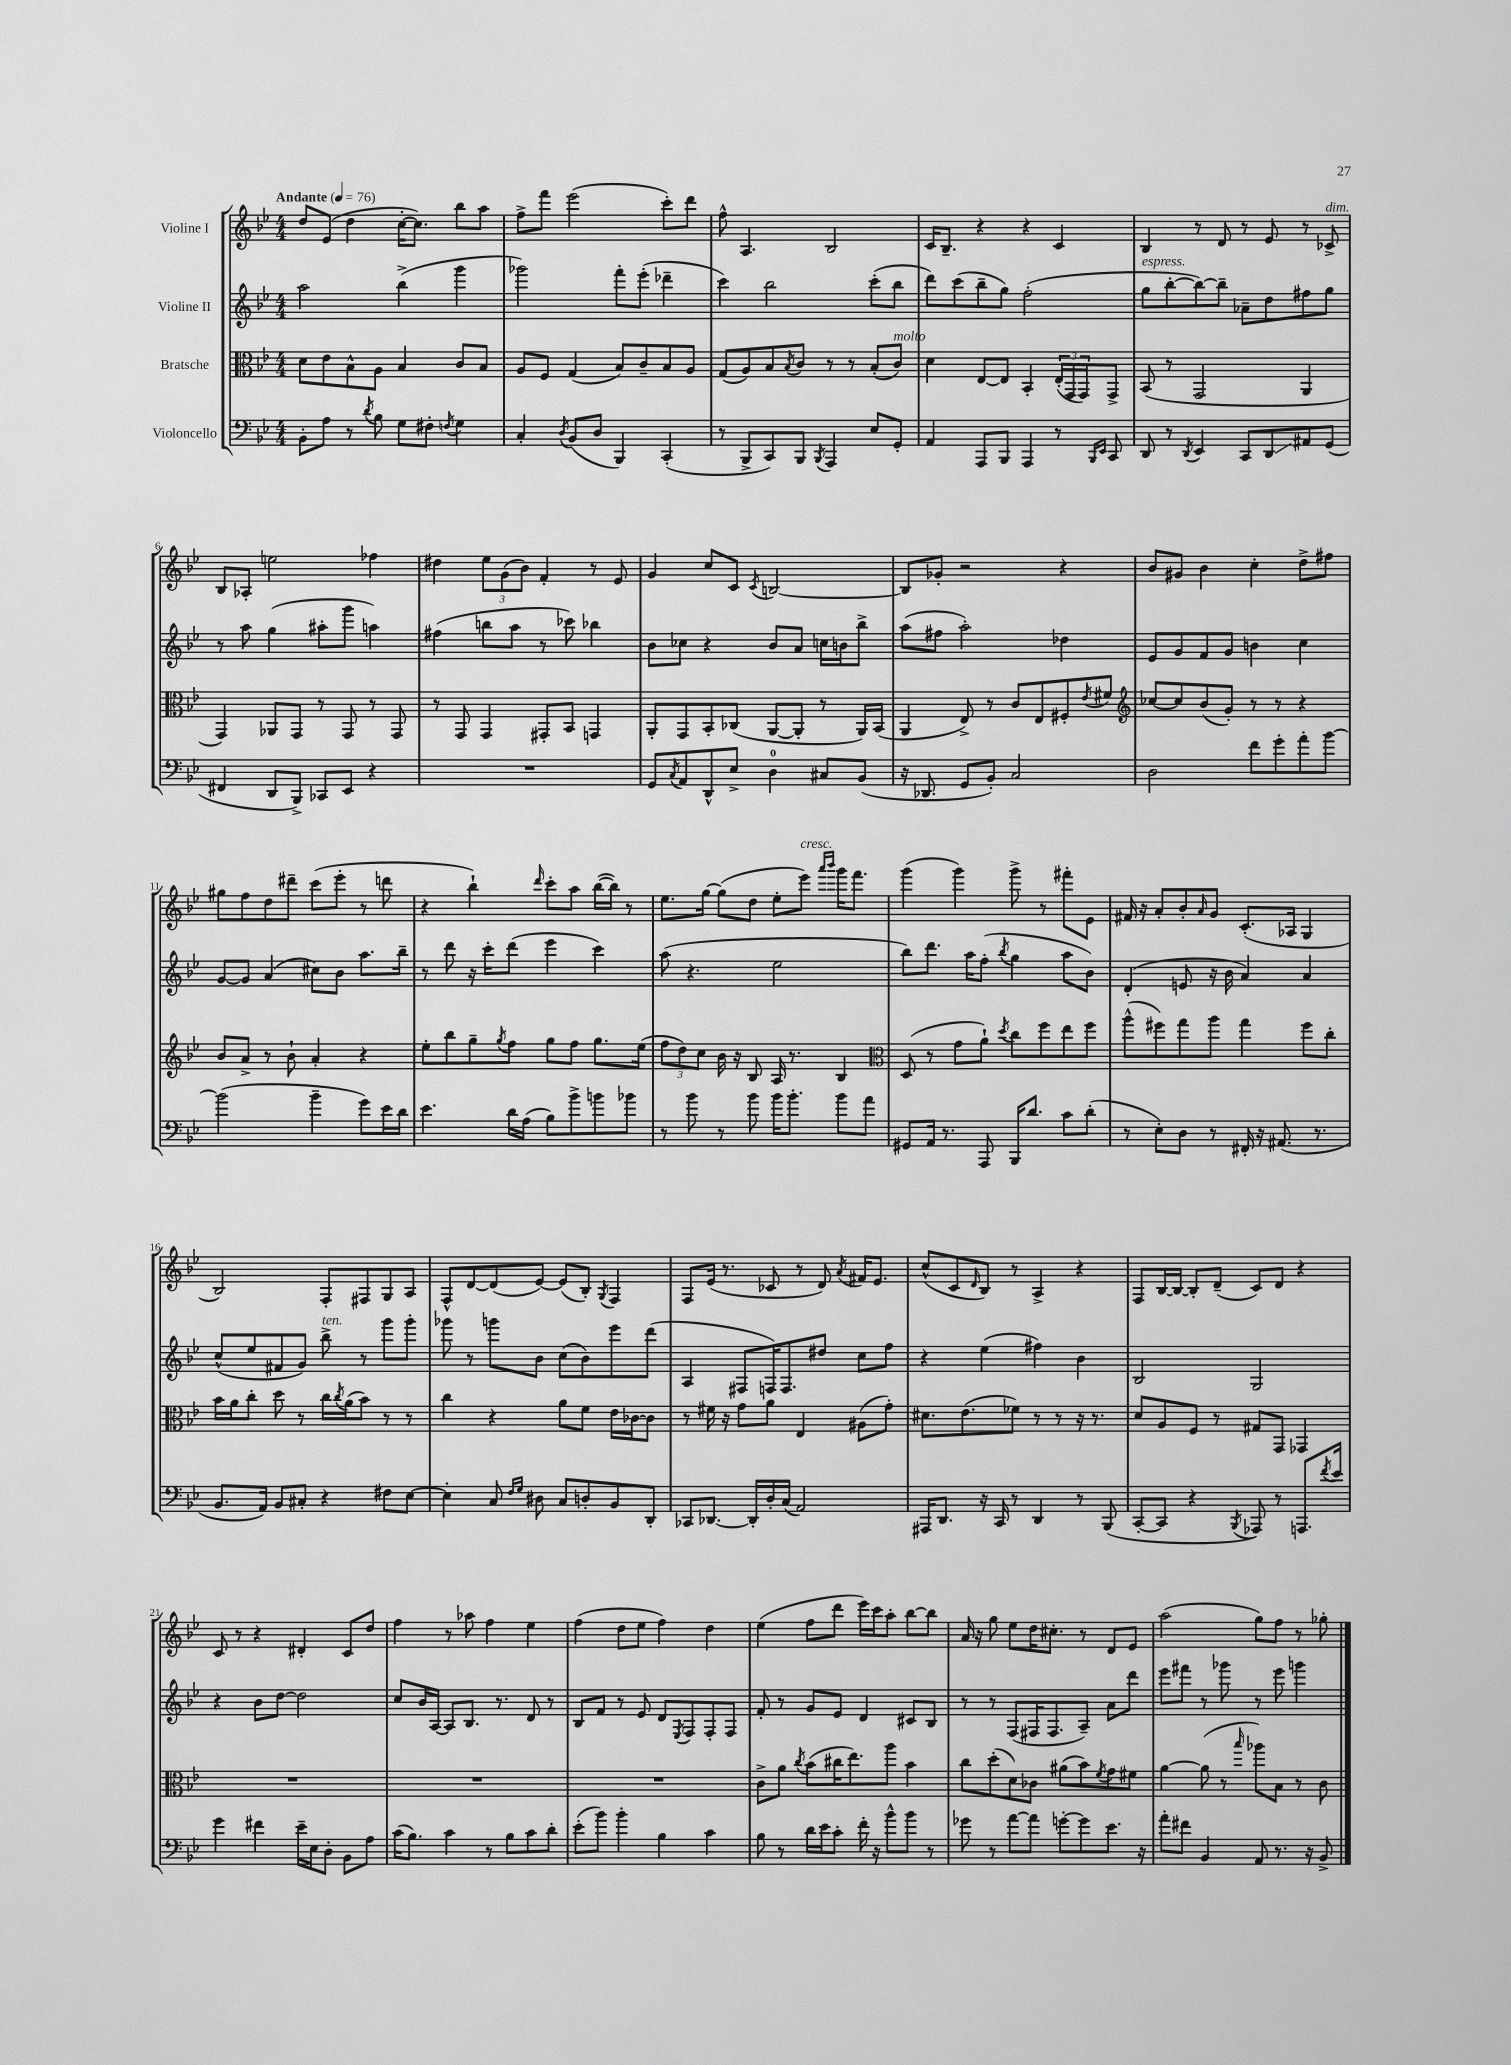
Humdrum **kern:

**kern	**kern	**kern	**kern
*staff4	*staff3	*staff2	*staff1
*clefF4	*clefC3	*clefG2	*clefG2
*k[b-e-]	*k[b-e-]	*k[b-e-]	*k[b-e-]
*M4/4	*M4/4	*M4/4	*M4/4
*MM76	*MM76	*MM76	*MM76
8BB-'	8d	2aa	8dd
8A	8e-	.	(8e-
8r	8B-^^	.	4dd
8qd	.	.	.
8B-	8A	.	.
8G	4B-	(4bb-^	[16cc'
.	.	.	8.cc])
8F#'	.	.	.
8qF	.	.	.
4G	8c	4ggg	8bb-
.	8B-	.	8aa
=	=	=	=
4C'	8A	2ggg-)	8ff^
.	8F	.	8fff
8qD	.	.	.
(8BB-	(4G	.	(2eee-
8D	.	.	.
4BBB-)	8B-)	8fff'	.
.	8c~	(8eee-'	.
(4CC'	8B-	4ddd-~	8ccc')
.	8A	.	8ddd
=	=	=	=
8r	(8G	4ccc)	8ff^^
8BBB-^	8A)	.	4.A
8CC)	8B-	2bb-	.
.	8qB-	.	.
8BBB-	8c	.	.
8qBBB-	.	.	.
4AAA	8r	.	2B-
.	8r	.	.
8E-	(8B-'	(8ccc'	.
8GG'	8c)	8bb-	.
=	=	=	=
4AA	4d	8ddd)	16c
.	.	.	8.B-~
.	.	(8ccc	.
8AAA	[8E-	8bb-~	4r
8BBB-	8E-]	8gg)	.
4AAA	4BB-'	(2ff'	4r
8r	(24E-'	.	4c
.	24GG	.	.
.	24GG)	.	.
16qqBBB-	.	.	.
16qqEE-	.	.	.
8CC	8GG^	.	.
=	=	=	=
8DD	(8BB-	8gg	4B-
8r	8r	[8bb-'	.
8qDD	.	.	.
4EE-	2GG	8bb-_)	8r
.	.	8bb-~]	8d
8CC	.	8a-~	8r
8DD	.	8dd	8e-
8AA#	4AA	8ff#	8r
(8GG	.	8gg	8c-^
=	=	=	=
4FF#	4GG)	8r	8B-
.	.	8aa	8A-'
8DD	8AA-	(4gg	2ee
8BBB-^)	8GG	.	.
8CC-	8r	8aa#'	.
8EE-	8GG	8ggg	.
4r	8r	4aa)	4ff-
.	8GG	.	.
=	=	=	=
1r	8r	(4ff#	4dd#
.	8GG	.	.
.	4GG	8bb	12ee-
.	.	.	(12g
.	.	8aa	.
.	.	.	12b-)
.	8GG#'	8r	4f'
.	8BB-	8ccc-)	.
.	4GG	4bb-	8r
.	.	.	8e-
=	=	=	=
8GG	8AA'	8b-	4g
8qC	.	.	.
8AA	8GG	8cc-	.
8DD^^	8BB-'	4r	8cc
8E-^	(8C-	.	8c
.	.	.	8qc
4D	[8AA	8b-	[2B
.	8AA']	8a	.
8C#	8r	16cc	.
.	.	16b	.
(8BB-	16AA)	8bb-^	.
.	(16BB-	.	.
=	=	=	=
16r	4AA	(8aa	8B]
8.DD-	.	.	.
.	.	8ff#	8g-'
8GG	8E-^)	2aa')	2r
8BB-')	8r	.	.
2C	8c	.	.
.	8E-	.	.
.	8F#'	4dd-	4r
.	8qe-	.	.
.	8f#	.	.
=	=	=	=
*	*clefG2	*	*
2D	[8cc-	8e-	8b-
.	8cc-]	8g	8g#
.	(8b-	8f	4b-
.	8g')	8g	.
8f	8r	4b	4cc'
8g'	8r	.	.
8a'	4r	4cc	8dd^
[8b-	.	.	8ff#
=	=	=	=
(2b-]	8b-	[8g	8gg#
.	8a^	8g]	8ff
.	8r	(4a	8dd
.	8b-`	.	8ddd#~
4b-~	4a'	8cc#)	(8ccc
.	.	8b-	8eee-'
8g)	4r	8.aa	8r
16e-	.	.	8ddd
16d	.	16bb-~	.
=	=	=	=
4.e-	8ee-'	8r	4r
.	8bb-	8ddd	.
.	8gg~	16r	4bb-`)
.	.	16ccc'	.
.	8qgg	.	.
16d	8ff	(8ddd	.
(16A	.	.	.
.	.	.	16qqddd
8B-)	8gg	4eee-	8ccc'
8b-^	8ff	.	8aa
8b	8.gg	4ccc)	([16bb-
.	.	.	16bb-])
8b-	.	.	8r
.	(16ee-	.	.
=	=	=	=
8r	12ff	(8aa	8.ee-
.	12dd)	.	.
8b-	.	4.r	.
.	12cc	.	.
.	.	.	[16gg
8r	16b-	.	(8gg]
.	16r	.	.
8b-	8B-	.	8dd
16b-	16A	2ee-	8ee-'
8.b-'	8.r	.	.
.	.	.	8eee-)
.	.	.	16qqaaa
.	.	.	16qqbbb-
8b-	4B-	.	16ggg
.	.	.	8.fff
8a	.	.	.
=	=	=	=
*	*clefC3	*	*
8GG#	(8D	8bb-)	(4ggg
16AA	8r	8.ddd	.
8.r	.	.	.
.	8g	.	4ggg)
.	.	16aa	.
8AAA	8a`)	(8ff'	.
.	8qdd	8qbb-	.
16BBB-	8cc	4gg	8ggg^
8.d	.	.	.
.	8ff	.	8r
8c	8ee-	8aa	8fff#'
(8d'	8ff	8b-)	8e-
=	=	=	=
8r	(8aa^^	(4d'	16f#
.	.	.	16r
8E-')	8ff#)	.	8a'
8D	8gg	8e	8b-'
.	.	.	16qqa
8r	8aa	16r	8g
.	.	16b-	.
16FF#'	4gg	4a)	(8.c'
16r	.	.	.
(8.AA#	.	.	.
.	.	.	16A-
.	8ff#	4a	4G
8.r	.	.	.
.	8cc'	.	.
=	=	=	=
8.BB-	16b-	(8cc^^	2B-)
.	16a	.	.
.	8cc'	8ee-	.
16AA)	.	.	.
8BB-	8dd	8f#	.
8C#'	8r	8g)	.
4r	16cc	8bb-^	8F'
.	8qcc	.	.
.	(16a	.	.
.	8b-)	8r	8F#
8F#	8r	8ggg	8G
[8E-	8r	8ggg'	8A
=	=	=	=
4E-']	4cc	8ggg-	8F^^
.	.	8r	[8d
8C	4r	8ggg	(8d]
16qqF	.	.	.
16qqG	.	.	.
8D#	.	8b-	[8e-)
8C	8a	(8cc	(8e-]
8D'	8f	8b-)	8B-')
.	.	.	8qG
8BB-	16e-	8eee-	4F
.	[16c-	.	.
8DD'	8c-]	(8ddd	.
=	=	=	=
8CC-	8r	4A	8F
[8.DD-	16f#	.	(16e-
.	16r	.	8.r
.	8g	8F#	.
16DD-']	.	.	.
16D'	8a	16F)	8c-
(16C	.	8.F	.
2AA)	4E-	.	8r
.	.	8dd#	8d)
.	.	.	8qa
.	(8A#	8cc	16f#
.	.	.	8.e-
.	8g')	8ff	.
=	=	=	=
16AAA#	8.d#	4r	(8cc^^
8.DD	.	.	.
.	.	.	8c
.	(8.e-	.	.
.	.	.	16qqd
16r	.	(4ee-	8B-)
16CC	.	.	.
8r	8f-)	.	8r
4DD	8r	4ff#)	4A^
.	8r	.	.
8r	16r	4b-	4r
.	8.r	.	.
(8BBB-	.	.	.
=	=	=	=
[8CC'	8d	2B-	8F
8CC]	8A	.	[16B-
.	.	.	16B-_
4r	8F	.	8B-']
.	8r	.	(8d~
8qBBB-	.	.	.
8AAA-)	8G#	2G	8c)
8r	8GG	.	8d
8.AAA	4GG-	.	4r
8qf	.	.	.
16e-	.	.	.
=	=	=	=
4g	1r	4r	8c
.	.	.	8r
4f#	.	8b-	4r
.	.	[8dd	.
16e-~	.	2dd]	4d#'
16E-	.	.	.
8D'	.	.	.
8BB-	.	.	8c
8A	.	.	8dd
=	=	=	=
(16c	1r	8cc	4ff
8.B-)	.	.	.
.	.	16b-	.
.	.	[16A	.
4c	.	8A]	8r
.	.	8.B-	8aa-
8r	.	.	4ff
.	.	8.r	.
8B-	.	.	.
8c	.	8d	4ee-
8d'	.	8r	.
=	=	=	=
(8e-'	1r	8B-	(4ff
8b-)	.	8f	.
4b-'	.	8r	8dd
.	.	8e-	8ee-
4B-	.	8d	4ff)
.	.	8qE-	.
.	.	8F	.
4c	.	8F'	4dd
.	.	8F	.
=	=	=	=
8B-	8c^	8f'	(4ee-
8r	8a	8r	.
.	8qcc	.	.
16d	(8b-	8g	8ff
16e-	.	.	.
8c'	16cc#	8e-	8ddd
.	8.ee-)	.	.
16f'	.	4d	16eee-)
16r	.	.	16ccc
8b-^^	8aa	.	8aa'
8b-	4b-	8c#	[8bb-
8r	.	8B-	8bb-]
=	=	=	=
8g-	8cc	8r	16a
.	.	.	16r
8r	(8dd'	8r	8gg
[8a	8d)	(8F	8ee-
8a]	8c-	16F#	16dd
.	.	8.F#	8.cc#'
[8g'	(8a#	.	.
8g]	8b-)	8A~)	8r
.	8qf	.	.
8.e-	8g	8a	8d
.	8f#	8ddd	8e-
16r	.	.	.
=	=	=	=
8a'	[4a	8eee-	(2aa
8f#	.	8fff#	.
4BB-	(8a]	8r	.
.	8r	8ggg-	.
.	16qqbb-	.	.
8AA	8aa-)	8r	8gg)
8.r	8B-	8eee-	8ff
.	8r	4ggg	8r
16r	.	.	.
8BB-^	8c	.	8gg-'
==	==	==	==
*-	*-	*-	*-
